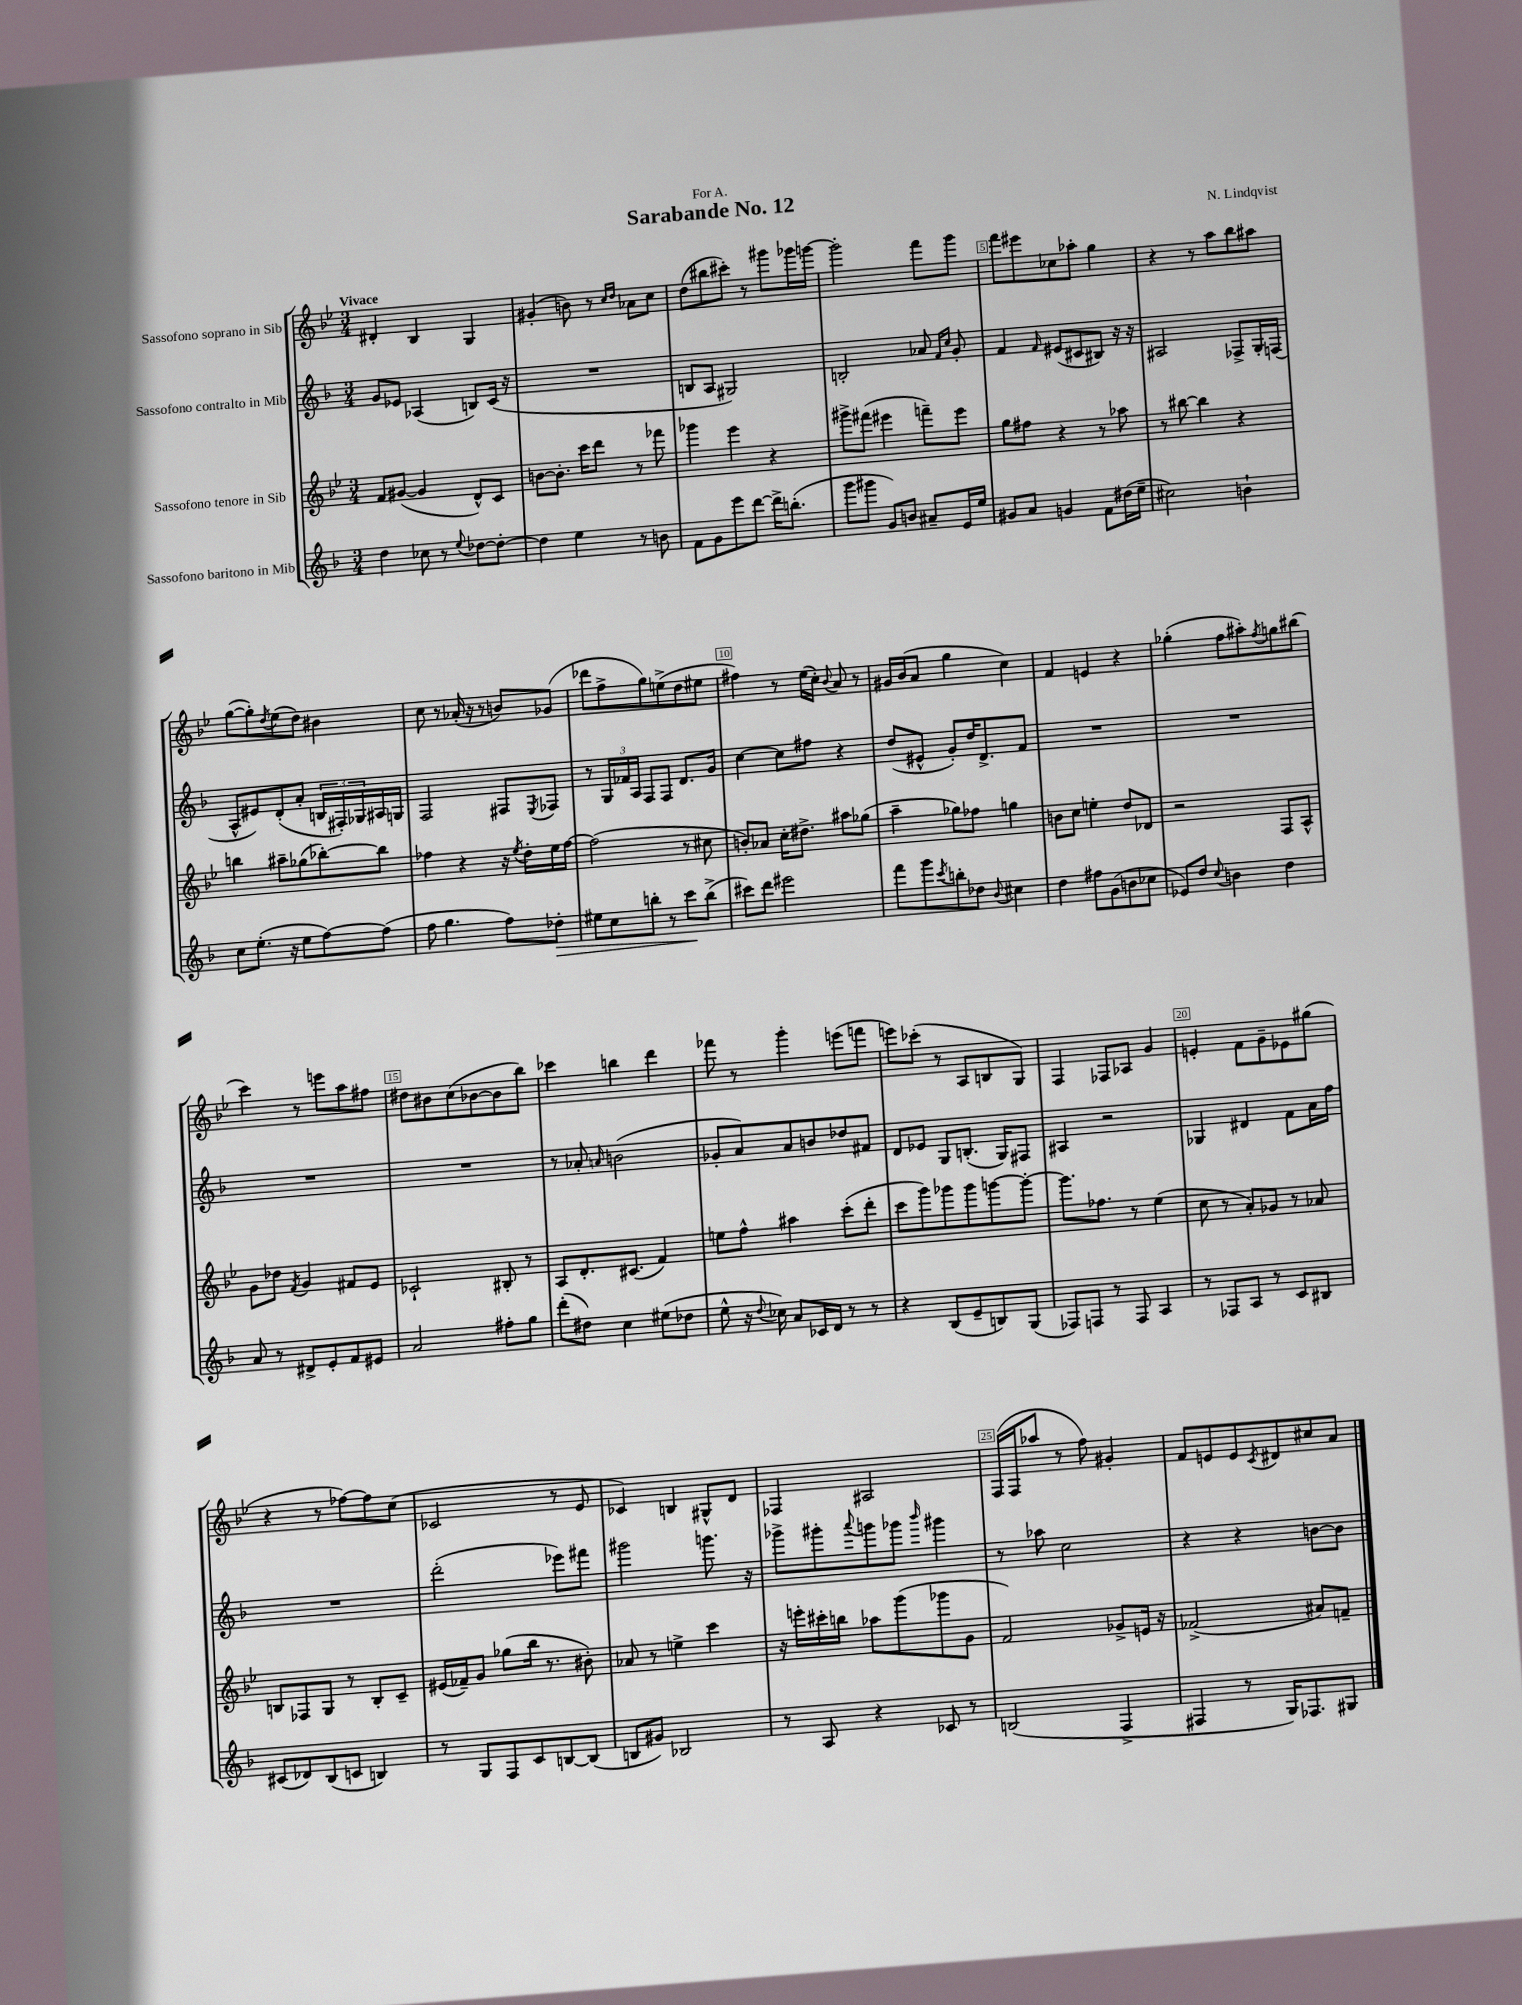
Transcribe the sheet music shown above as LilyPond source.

\header { title = "Sarabande No. 12" composer = "N. Lindqvist" dedication = "For A." }
<<
\new StaffGroup <<
\new Staff = "s0" \with { instrumentName = "Sassofono soprano in Sib" } {
    \clef treble \key bes \major \numericTimeSignature \time 3/4 \tempo "Vivace"
    dis'4-. bes4 g4 |
    gis'4-.( b'8) r8 \grace { c''16 d''16 } aes'8 c''8 |
    d''8( bis''8 cis'''8-.) r8 gis'''8 ges'''16 g'''16~ |
    g'''2-. f'''8 g'''8 |
    f'''8 eis'''8 ces''8 aes''8-. g''4 |
    r4 r8 a''8 bes''8 ais''8 |
    g''8~( g''8-.) \acciaccatura { d''8 } ees''8( d''8) bis'4 |
    c''8 r8 aes'16-.( r16 r8 b'8) ges'8( |
    des'''8 f''8-> g''8) e''8->( d''8 eis''8 |
    fis''4) r8 ees''16( c''16-.) \appoggiatura { bes'8 } a'8 r8 |
    gis'16 bes'16( a'8 g''4 c''4) |
    f'4 e'4 r4 |
    ges''4-.( f''8 ais''8-.) \acciaccatura { f''8 } g''8 bis''8( |
    c'''4) r8 e'''8 a''8 fis''8 |
    dis''8 bis'8 c''8( bes'8~ bes'8 bes''8) |
    ces'''4 b''4 d'''4 |
    fes'''8 r8 g'''4-. e'''8( f'''8 |
    e'''8) ces'''8-.( r8 a8 b8 g8) |
    f4 fes8 aes8 g'4 |
    e'4-. f'8 g'8-- ees'8 gis''8( |
    r4 r8 fes''8~) fes''8 c''8( |
    ces'2 r8 ees'8 |
    ces'4) b4 gis8-^ d'8 |
    fes4 ais2 |
    f16( f16 aes''8 r8 f''8) gis'4-. |
    f'8 e'8 e'8 \acciaccatura { c'8 } dis'8 cis''8 a'8 \bar "|." |
}
\new Staff = "s1" \with { instrumentName = "Sassofono contralto in Mib" } {
    \clef treble \key f \major \numericTimeSignature \time 3/4
    g'8 ees'8 aes4( b8) c'16( r16 |
    R2. |
    b8 a8 gis2) |
    b2-. aes'8 \grace { f'16 c''16 } g'8-. |
    f'4 \grace { f'16 } eis'8( cis'8 bis8) r16 r16 |
    ais2 fes8-> g16-. f16( |
    a8-^ eis'8) d'8-.( a'8-. \tuplet 3/2 { b16 fis16-.) ges16 } ais16 g16 |
    f2 fis8 \acciaccatura { e8 } fes8 |
    r8 \tuplet 3/2 { g16 fes'16 a16 } f8 f8 d'8. g'16 |
    c''4~ c''8 fis''8 r4 |
    d''8( eis'8-^ g'8-.) d''16 d'8.-> f'8 |
    R2. |
    R2. |
    R2. |
    R2. |
    r8 aes'8-. \grace { a'16 } b'2( |
    ges'8-. a'8) a'8 b'8 des''8 fis'8 |
    d'8 ees'8 g8 b8.-.( g16) fis8 |
    ais4 r2 |
    ges4 dis'4 f'8 a'16 f''16 |
    R2. |
    d'''2-.( ees'''8) fis'''8 |
    gis'''2 g'''8. r16 |
    ges'''8-> gis'''8-. \appoggiatura { a'''8 } g'''8 ges'''8 \grace { bes'''16 } gis'''4 |
    r8 aes''8 c''2 |
    r4 r4 b'8~ b'8 \bar "|." |
}
\new Staff = "s2" \with { instrumentName = "Sassofono tenore in Sib" } {
    \clef treble \key bes \major \numericTimeSignature \time 3/4
    f'8 gis'8~( gis'4 d'8-^) c'8 |
    b'8~ b'8.-. c'''16 d'''8 r8 fes'''8 |
    ges'''4 ees'''4 r4 |
    gis'''8-> fis'''8( eis'''4 f'''8--) eis'''8 |
    g''8 fis''8 r4 r8 aes''8 |
    r8 bis''8~ bis''4 r4 |
    b''4 ais''8-- ges''8( bes''8~-.) bes''8 |
    fes''4 r4 r16 \acciaccatura { ees''8 } d''16-. ees''16 fes''16~ |
    fes''2( r8 cis''8 |
    b'8-.) aes'8 c''16-. dis''8.-> ais''8 ges''8( |
    a''4-- ges''8) fes''8 g''4 |
    b'8 c''8 e''4-. d''8 des'8 |
    r2 f8 a8-^ |
    g'8 des''8 \acciaccatura { f'8 } g'4 fis'8 ees'8 |
    ces'2-! bis8-. r8 |
    a8 d'8.-. cis'8.( f'4) |
    e''8 f''8-^ ais''4 c'''8-.( d'''8-. |
    c'''8 g'''8) ges'''8 ges'''8 g'''8~ g'''8~-. |
    g'''8. fes''8. r8 ees''4( |
    c''8 r8 a'8-.) ges'8 r8 aes'8 |
    b8 fes8 g8 r8 b8-. c'8-- |
    eis'16( fes'16--) g'8 ges''8( bes''16 r8. bis'8-.) |
    aes'8 r8 e''4-> c'''4 |
    r16 e'''16-. cis'''16-. b''16 aes''8 g'''8( ges'''8 g'8 |
    f'2) ges'8-> e'16 r16 |
    fes'2->( ais'8) f'8-- \bar "|." |
}
\new Staff = "s3" \with { instrumentName = "Sassofono baritono in Mib" } {
    \clef treble \key f \major \numericTimeSignature \time 3/4
    d''4 ces''8 r8 \appoggiatura { e''8 } des''8~ des''8~-. |
    des''4 e''4 r8 b'8 |
    f'8 g'8 e'''8 d'''8~ d'''16-> b''8.-.( |
    g'''8 gis'''8 g'8) b'8 ais'8-- e'16 e''16 |
    gis'8 a'8 g'4 f'8 dis''16( e''16-- |
    cis''2) b'4-! |
    c''8 e''8.-.( r16 e''8 f''8~) f''8( |
    f''8 g''4. f''8) des''8-.\> |
    eis''8 c''8 b''8-. r8 c'''8\! b''8->( |
    cis'''8) d'''8 eis'''2 |
    f'''8 g'''8 \acciaccatura { c'''8 } b''8-. des''8 \appoggiatura { bes'8 } cis''4 |
    d''4 fis''8 g'8( b'8 ces''8 |
    ees'8) d''8 \appoggiatura { c''8 } b'4 d''4 |
    a'8 r8 dis'8-> e'8-. f'8 eis'8 |
    a'2 fis''8-. g''8 |
    d'''8-.( dis''8) c''4 eis''8( des''8 |
    e''8-^ r16 \appoggiatura { d''8 } ces''16) a'8 ces'16 d'16 r8 r8 |
    r4 bes8( e'8-- b8) g8( |
    fes8) f8 r8 f8 a4 |
    r8 fes8 a8 r8 c'8 bis8 |
    cis'8( des'8) bes8( c'8 b4) |
    r8 g8 f8 c'8 b8~ b8( |
    b8 gis'8) bes2 |
    r8 a8 r4 ces'8 r8 |
    b2( f4-> |
    fis4 r8 g16) fes8. gis8 \bar "|." |
}
>>
>>
\layout { \context { \Score \override BarNumber.break-visibility = ##(#f #t #t) barNumberVisibility = #(every-nth-bar-number-visible 5) \override BarNumber.stencil = #(make-stencil-boxer 0.1 0.3 ly:text-interface::print) } }
